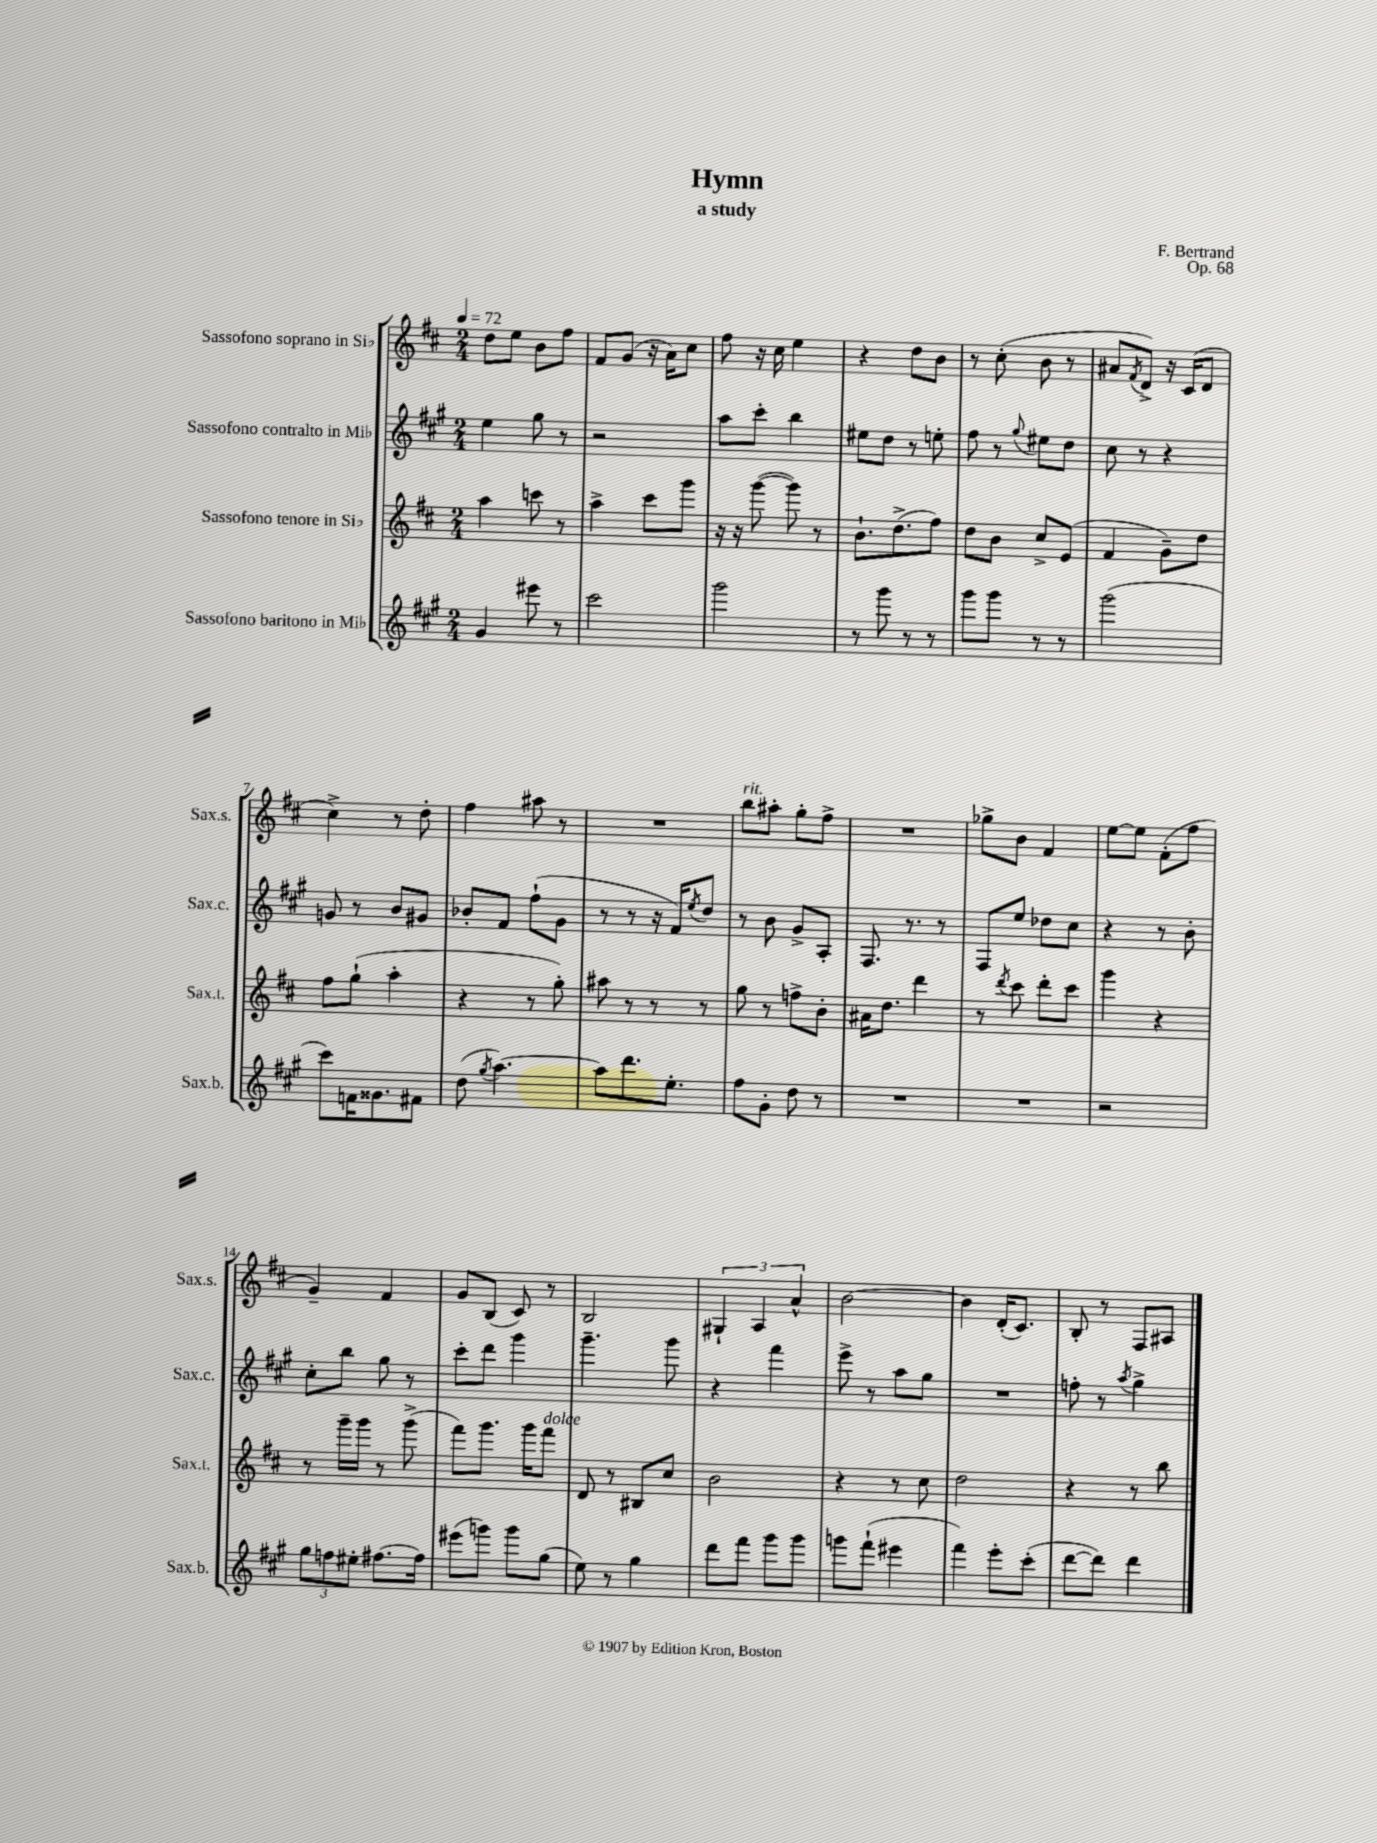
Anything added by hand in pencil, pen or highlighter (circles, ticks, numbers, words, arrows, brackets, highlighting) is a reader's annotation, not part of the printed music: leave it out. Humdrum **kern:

**kern	**kern	**kern	**kern
*staff4	*staff3	*staff2	*staff1
*clefG2	*clefG2	*clefG2	*clefG2
*k[f#c#g#]	*k[f#c#]	*k[f#c#g#]	*k[f#c#]
*M2/4	*M2/4	*M2/4	*M2/4
*MM72	*MM72	*MM72	*MM72
4g#	4aa	4ee	8dd
.	.	.	8ee
8eee#	8ccc	8gg#	8b
8r	8r	8r	8ff#
=	=	=	=
2ccc#	4aa^	2r	8f#
.	.	.	(8g
.	8ccc#	.	16r
.	.	.	16a)
.	8ggg	.	8cc#
=	=	=	=
2ggg#	16r	8aa	8ff#
.	16r	.	.
.	([8ggg	8ccc#'	16r
.	.	.	16cc#
.	8ggg])	4bb	4ee
.	8r	.	.
=	=	=	=
8r	8.b`	8ee#	4r
8ggg#	.	8dd	.
.	(8.dd^	.	.
8r	.	8r	8dd
8r	8ff#)	8ee'	8b
=	=	=	=
8ggg#	8dd	8ff#	8r
8ggg#	8b	8r	(8cc#'
.	.	8qqgg#	.
8r	8cc#^	8ee#	8b
8r	(8e	8dd	8r
=	=	=	=
(2ggg#	4f#	8cc#	8a#
.	.	.	8qf#
.	.	8r	8d^)
.	8g~)	4r	16r
.	.	.	(16c#
.	8dd	.	8d
=	=	=	=
8ccc#)	8ff#	8g	4cc#^)
16f	(8gg`	8r	.
8.g##	.	.	.
.	4aa'	8b	8r
8f#	.	8g#	8dd'
=	=	=	=
(8dd	4r	8b-'	4ff#
8qgg#	.	.	.
[4.aa)	.	8f#	.
.	8r	(8ff#`	8aa#
.	8gg')	8g#	8r
=	=	=	=
8aa]	8aa#	8r	2r
8.ddd	8r	8r	.
.	8r	16r	.
8.ee'	.	16f#)	.
.	.	8qee	.
.	8r	8dd	.
=	=	=	=
8ff#	8gg	8r	8bb
8g#'	8r	8b	8aa#'
8dd	8ff^	8g#^	8gg'
8r	8b'	8A'	8ff#^
=	=	=	=
2r	16a#	8.F#	2r
.	8.dd	.	.
.	.	8.r	.
.	4ddd	.	.
.	.	8r	.
=	=	=	=
2r	8r	8F#	8gg-^
.	8qddd	.	.
.	8ccc#	8ee	8b
.	8ddd'	8dd-	4f#
.	8ccc#	8cc#	.
=	=	=	=
2r	4ggg	4r	[8ee
.	.	.	8ee]
.	4r	8r	(8f#'
.	.	8b'	8ff#
=	=	=	=
12gg#	8r	8cc#'	4g~)
12ff	.	.	.
.	16ggg~	8bb	.
12ee#'	.	.	.
.	16ggg	.	.
[8.ff#	8r	8gg#	4f#
.	(8ggg^	8r	.
16ff#]	.	.	.
=	=	=	=
(8eee#	8fff#)	8ccc#'	8g
8ggg)	8.ggg	8ddd	(8B
8ggg	.	4ggg#	8c#)
.	16ggg	.	.
(8gg#	8fff#	.	8r
=	=	=	=
8ee)	8d	4.ggg#~	2B
8r	8r	.	.
4gg#	8B#	.	.
.	8cc#	8ggg#	.
=	=	=	=
8ddd	2b	4r	6G#`
8fff#	.	.	.
.	.	.	6A
8ggg#	.	4fff#	.
.	.	.	6a^^
8ggg#	.	.	.
=	=	=	=
8ggg	4r	8eee^	[2b
(8fff#`	.	8r	.
4eee#	8r	8aa	.
.	8cc#	8gg#	.
=	=	=	=
4fff#)	2dd	2r	4b]
8eee'	.	.	(16d'
.	.	.	8.c#)
(8ccc#'	.	.	.
=	=	=	=
[8ddd	4r	8ff'	8B'
8ddd])	.	8r	8r
.	.	8qaa	.
4ddd	8r	4gg#^	8F#
.	8bb	.	8A#
==	==	==	==
*-	*-	*-	*-
